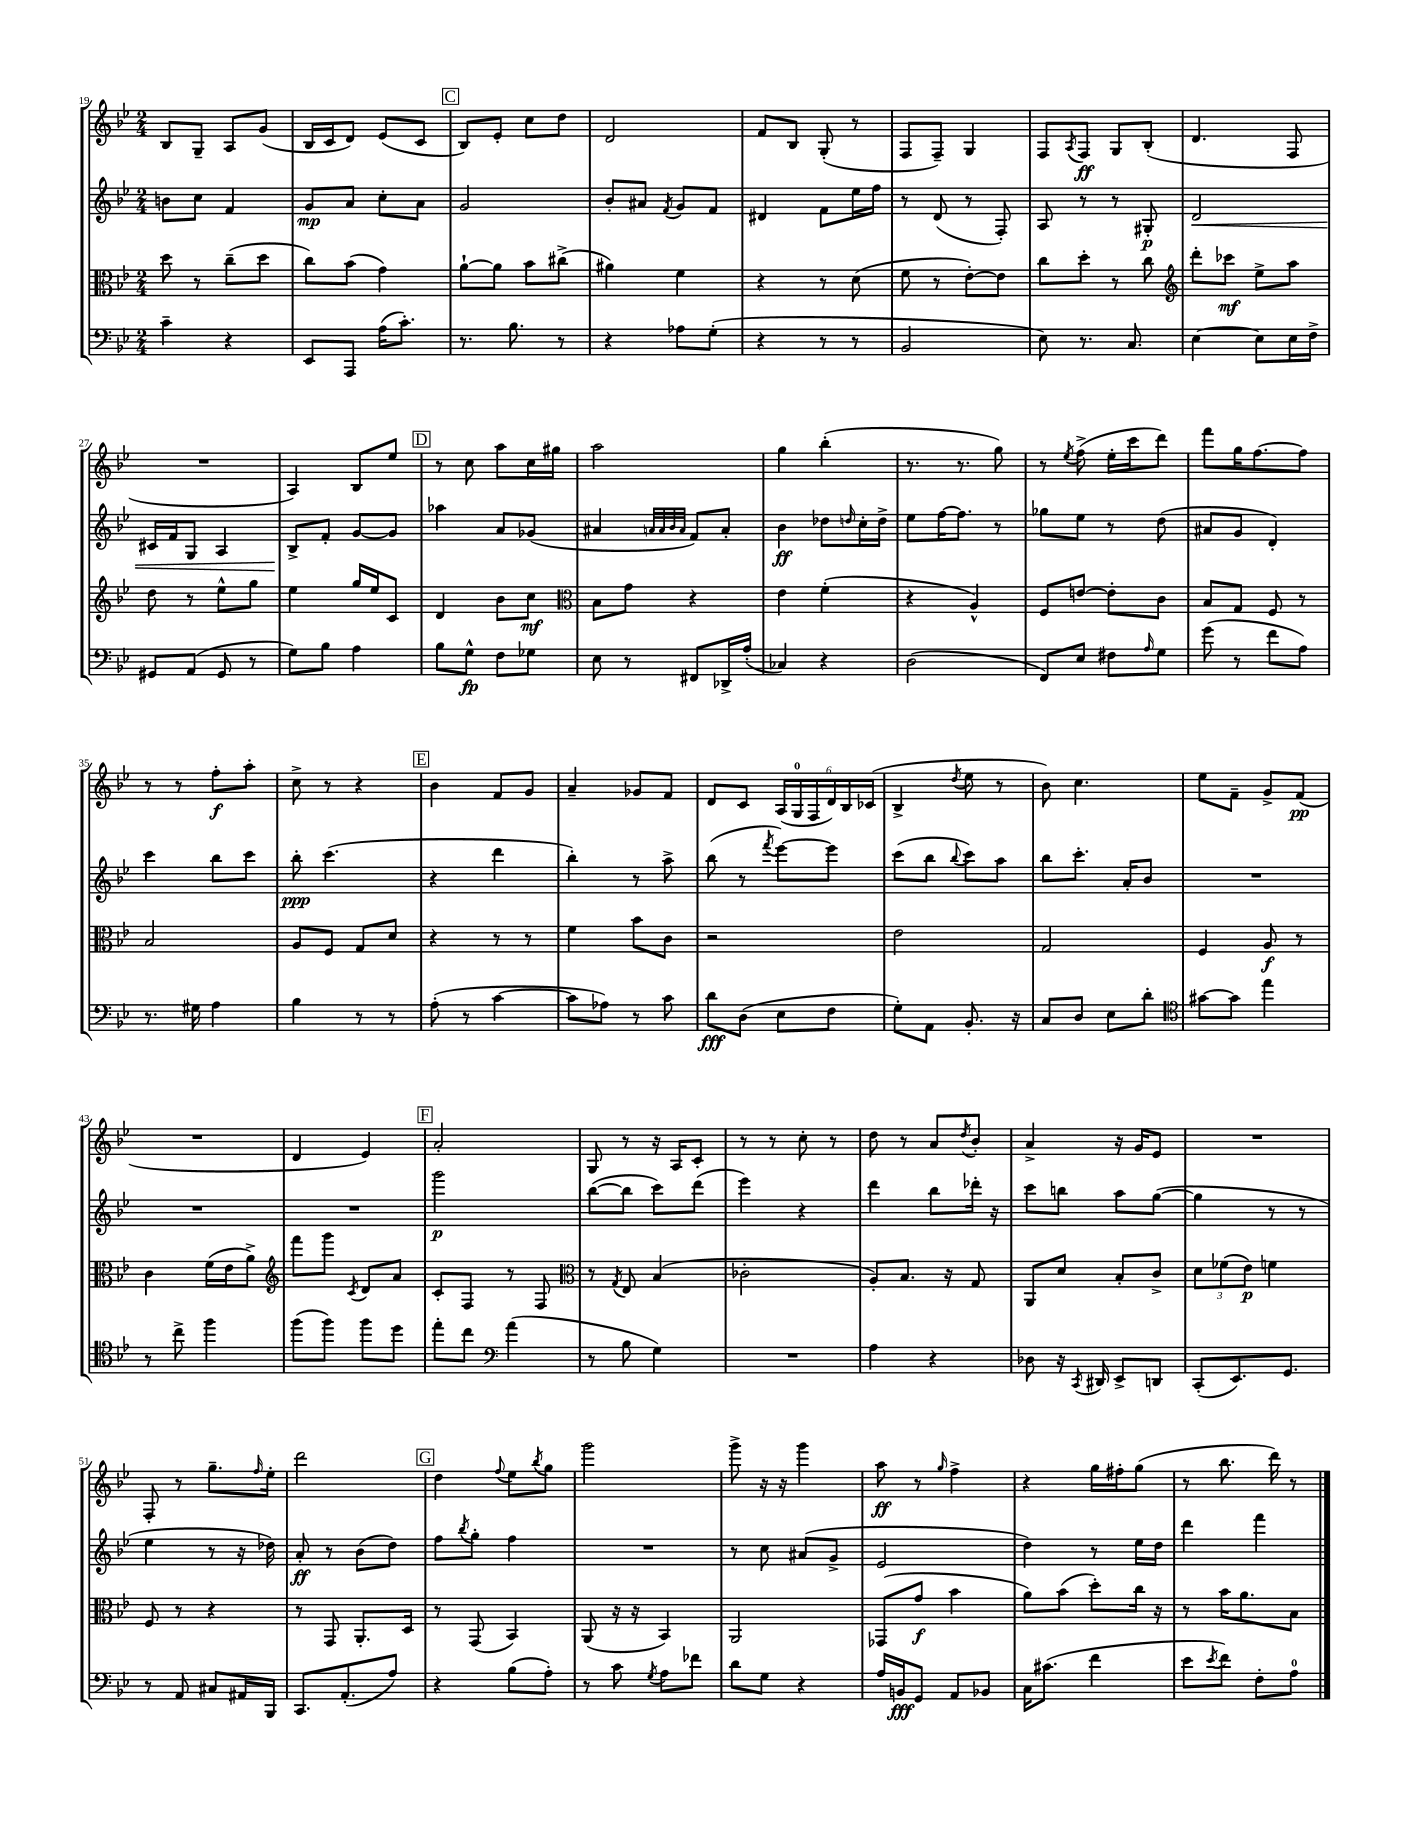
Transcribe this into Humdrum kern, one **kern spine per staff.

**kern	**kern	**kern	**kern
*staff4	*staff3	*staff2	*staff1
*clefF4	*clefC3	*clefG2	*clefG2
*k[b-e-]	*k[b-e-]	*k[b-e-]	*k[b-e-]
*M2/4	*M2/4	*M2/4	*M2/4
4c~	8dd	8b	8B-
.	8r	8cc	8G~
4r	(8cc~	4f	8A
.	8dd	.	(8g
=	=	=	=
8EE-	8cc)	8g	16B-
.	.	.	16c
8AAA	(8b-	8a	8d)
(16A	4g)	8cc'	(8e-
8.c')	.	.	.
.	.	8a	8c
=	=	=	=
8.r	[8a`	2g	8B-)
.	8a]	.	8e-'
8.B-	.	.	.
.	8b-	.	8cc
8r	(8cc#^	.	8dd
=	=	=	=
4r	4a#)	8b-'	2d
.	.	8a#	.
.	.	8qf	.
8A-	4f	8g	.
(8G'	.	8f	.
=	=	=	=
4r	4r	4d#	8f
.	.	.	8B-
8r	8r	8f	(8G'
8r	(8d	16ee-	8r
.	.	16ff	.
=	=	=	=
2BB-	8f	8r	8F
.	8r	(8d	8F~)
.	[8e-')	8r	4G
.	8e-]	8F')	.
=	=	=	=
8E-)	8cc	8A	8F
.	.	.	8qA
8.r	8dd'	8r	8F
.	8r	8r	8G
8.C	.	.	.
.	8cc	8G#'	(8B-'
=	=	=	=
*	*clefG2	*	*
[4E-	8ddd'	2d	4.d
.	8ccc-	.	.
8E-]	8ee-^	.	.
16E-	8aa	.	8F
16F^	.	.	.
=	=	=	=
8GG#	8dd	16c#	2r
.	.	16f	.
(8AA	8r	8G	.
8GG#	8ee-^^	4A	.
8r	8gg	.	.
=	=	=	=
8G)	4ee-	8B-^	4A)
8B-	.	8f'	.
4A	16gg	[8g	8B-
.	16ee-	.	.
.	8c	8g]	8ee-
=	=	=	=
8B-	4d	4aa-	8r
8G^^	.	.	8cc
8F	8b-	8a	8aa
8G-	8cc	(8g-	16cc
.	.	.	16gg#
=	=	=	=
*	*clefC3	*	*
8E-	8B-	4a#	2aa
8r	8g	.	.
.	.	32qqa	.
.	.	32qqa	.
.	.	32qqb-	.
.	.	32qqa	.
8FF#	4r	8f)	.
16DD-^	.	8a'	.
(16A'	.	.	.
=	=	=	=
4C-)	4e-	4b-	4gg
4r	(4f'	8dd-	(4bb-'
.	.	16qqdd	.
.	.	16cc'	.
.	.	16dd^	.
=	=	=	=
(2D	4r	8ee-	8.r
.	.	[16ff	.
.	.	8.ff]	8.r
.	4A^^)	.	.
.	.	8r	8gg)
=	=	=	=
8FF)	8F	8gg-	8r
.	.	.	8qee-
8E-	[8e	8ee-	(8ff^
8F#	8e']	8r	16ee-'
.	.	.	16ccc
16qqA	.	.	.
8G	8c	(8dd	8ddd)
=	=	=	=
(8g	8B-	8a#	8fff
8r	8G	8g	16gg
.	.	.	[8.ff
8f	8F	4d')	.
8A)	8r	.	8ff]
=	=	=	=
8.r	2B-	4ccc	8r
.	.	.	8r
16G#	.	.	.
4A	.	8bb-	8ff'
.	.	8ccc	8aa'
=	=	=	=
4B-	8A	8bb-'	8cc^
.	8F	(4.ccc	8r
8r	8G	.	4r
8r	8d	.	.
=	=	=	=
(8A'	4r	4r	4b-
8r	.	.	.
[4c	8r	4ddd	8f
.	8r	.	8g
=	=	=	=
8c]	4f	4bb-')	4a~
8A-)	.	.	.
8r	8b-	8r	8g-
8c	8c	8aa^	8f
=	=	=	=
8d	2r	(8bb-	8d
(8D	.	8r	8c
.	.	8qfff	.
8E-	.	[8eee-)	(24A
.	.	.	24G
.	.	.	24F
8F	.	8eee-]	24d)
.	.	.	24B-
.	.	.	(24c-
=	=	=	=
8G')	2e-	(8ccc	4B-^
8AA	.	8bb-	.
.	.	8qqbb-	8qdd
8.BB-'	.	8ccc)	8ee-
.	.	8aa	8r
16r	.	.	.
=	=	=	=
8C	2G	8bb-	8b-)
8D	.	8.ccc'	4.cc
8E-	.	.	.
.	.	16a'	.
8d'	.	8b-	.
=	=	=	=
*clefC4	*	*	*
[8g#	4F	2r	8ee-
8g#]	.	.	8f~
4ee-	8A	.	8g^
.	8r	.	(8f
=	=	=	=
8r	4c	2r	2r
8cc^	.	.	.
4ff	(16f	.	.
.	16e-	.	.
.	8a^)	.	.
=	=	=	=
*	*clefG2	*	*
(8ff	8fff	2r	4d
8ff)	8ggg	.	.
.	8qc	.	.
8ff	8d	.	4e-)
8dd	8a	.	.
=	=	=	=
8ee-'	8c'	2ggg	2a'
8cc	8F	.	.
*clefF4	*	*	*
(4a	8r	.	.
.	8F	.	.
=	=	=	=
*	*clefC3	*	*
8r	8r	([8bb-	8G
.	8qG	.	.
8B-	8E-	8bb-]	8r
4G)	(4B-	8ccc)	16r
.	.	.	16A
.	.	(8ddd	8c'
=	=	=	=
2r	2c-'	4eee-)	8r
.	.	.	8r
.	.	4r	8cc'
.	.	.	8r
=	=	=	=
4A	8A')	4ddd	8dd
.	8.B-	.	8r
4r	.	8bb-	8a
.	16r	.	.
.	.	.	8qdd
.	8G	16ddd-'	8b-'
.	.	16r	.
=	=	=	=
8D-	8AA	8ccc	4a^
16r	8d	8bb	.
8qCC	.	.	.
16DD#	.	.	.
8EE-^	8B-'	8aa	16r
.	.	.	16g
8DD	8c^	([8gg	8e-
=	=	=	=
(8CC'	12d	4gg]	2r
.	(12f-	.	.
8.EE-)	.	.	.
.	12e-)	.	.
.	4f	8r	.
8.GG	.	.	.
.	.	8r	.
=	=	=	=
8r	8F	4ee-	8F'
8AA	8r	.	8r
8C#	4r	8r	8.gg~
16AA#	.	16r	.
.	.	.	16qqff
16BBB-	.	16dd-)	16ee-'
=	=	=	=
8.CC	8r	8a'	2ddd
.	8GG	8r	.
(8.AA'	.	.	.
.	8.AA'	(8b-	.
8A)	.	8dd)	.
.	16D	.	.
=	=	=	=
4r	8r	8ff	4dd
.	.	8qbb-	.
.	(8GG	8gg'	.
.	.	.	8qqff
(8B-	4BB-)	4ff	8ee-
.	.	.	8qbb-
8A')	.	.	8gg
=	=	=	=
8r	(8AA	2r	2ggg
8c	16r	.	.
.	16r	.	.
8qG	.	.	.
8A	4BB-)	.	.
8f-	.	.	.
=	=	=	=
8d	2AA	8r	8ggg^
8G	.	8cc	16r
.	.	.	16r
4r	.	(8a#	4ggg
.	.	8g^	.
=	=	=	=
16A	(8GG-	2e-	8aa
16BB	.	.	.
8GG	8g	.	8r
.	.	.	16qqgg
8AA	4b-	.	4ff^
8BB-	.	.	.
=	=	=	=
16C	8a)	4dd)	4r
(8.c#	.	.	.
.	(8b-	.	.
4f	8dd')	8r	16gg
.	.	.	16ff#'
.	16cc	16ee-	(8gg
.	16r	16dd	.
=	=	=	=
8e-	8r	4ddd	8r
8qe-	.	.	.
8f)	16b-	.	8.bb-
.	8.a	.	.
8F'	.	4fff	.
.	.	.	16ddd)
8A	8B-	.	8r
==	==	==	==
*-	*-	*-	*-
